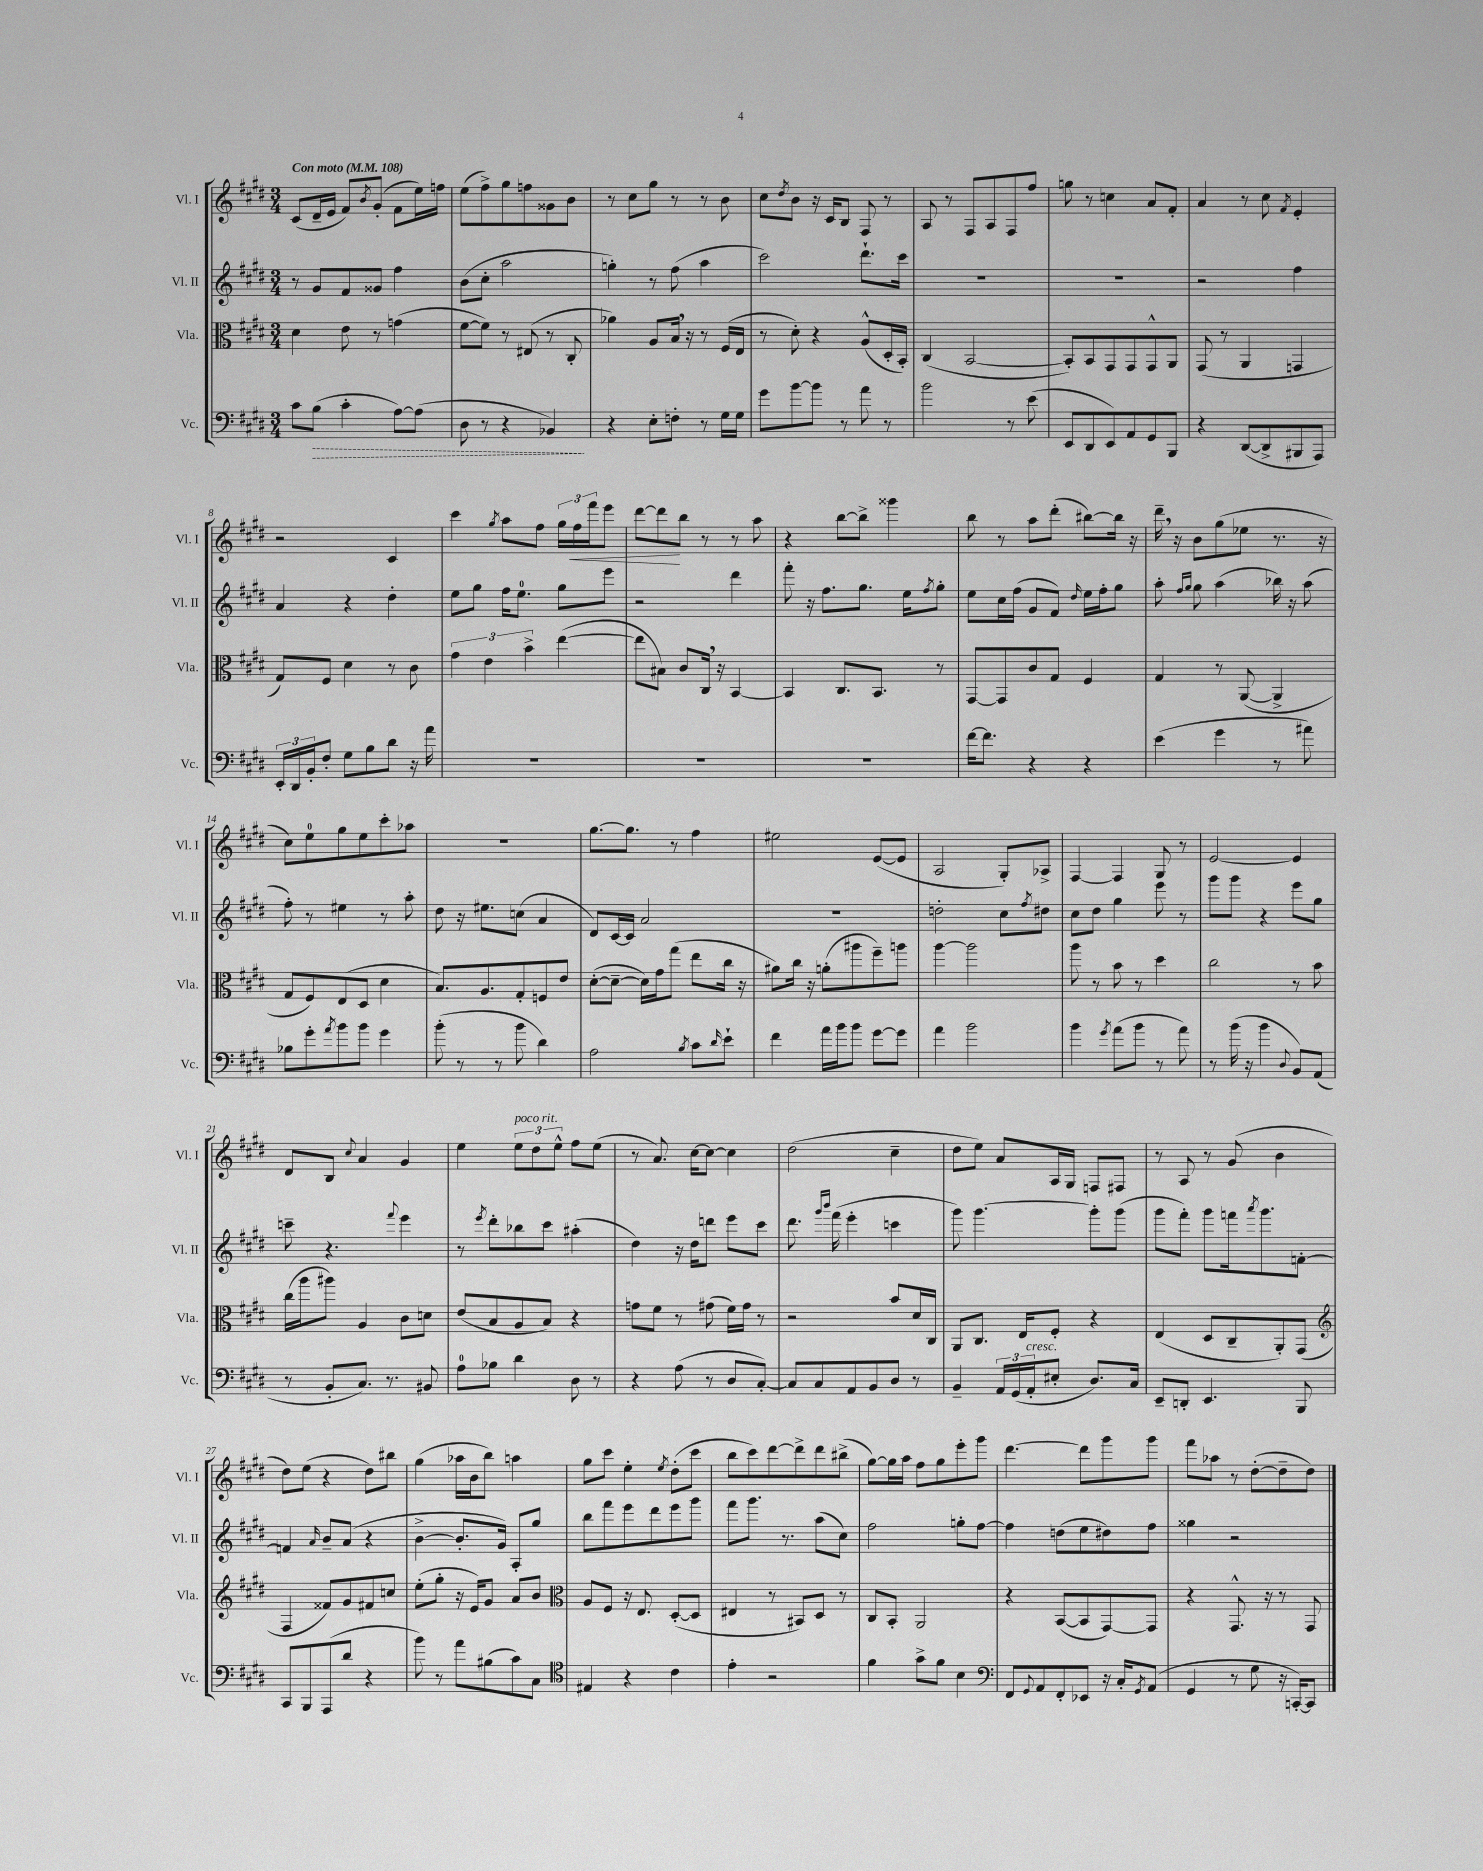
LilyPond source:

<<
\new StaffGroup <<
\new Staff = "s0" \with { instrumentName = "Vl. I" shortInstrumentName = "Vl. I" } {
    \clef treble \key e \major \numericTimeSignature \time 3/4 \tempo "Con moto" 4 = 108
    cis'8( dis'16-- e'16 fis'8) \acciaccatura { b'8 } gis'8-.( fis'8 e''16) f''16 |
    e''8( fis''8->) gis''8 f''8 gisis'8 b'8 |
    r8 cis''8 gis''8 r8 r8 b'8 |
    cis''8 \acciaccatura { dis''8 } b'8 r16 cis'16 b8 fis8 r8 |
    a8 r8 fis8 a8 fis8 fis''8 |
    g''8 r8 c''4 a'8 fis'8-. |
    a'4 r8 cis''8 \acciaccatura { fis'8 } e'4-. |
    r2 cis'4 |
    cis'''4 \acciaccatura { gis''8 } a''8 fis''8 \tuplet 3/2 { gis''16 fis''16\< fis'''16 } e'''8 |
    dis'''8~ dis'''8\! b''8 r8 r8 a''8 |
    r4 b''8~ b''8-> gisis'''4 |
    b''8 r8 a''8 dis'''8-.( bis''8~) bis''16 r16 |
    dis'''16-- \breathe r16 b'8 gis''8( ees''8 r8. r16 |
    cis''8) e''8-0 gis''8 e''8 cis'''8-. aes''8 |
    R2. |
    gis''8.~ gis''8. r8 fis''4 |
    eis''2 e'8~( e'8 |
    a2 gis8-.) aes8-> |
    fis4~ fis4 gis8 r8 |
    e'2~ e'4 |
    dis'8 b8 \appoggiatura { cis''8 } a'4 gis'4 |
    e''4 \tuplet 3/2 { e''8^\markup { \italic "poco rit." } dis''8 e''8-^ } fis''8 e''8( |
    r8 a'8.) cis''16~ cis''8~ cis''4 |
    dis''2( cis''4-- |
    dis''8 e''8) a'8 a16 gis16 f8 fis8 |
    r8 a8 r8 gis'8( b'4 |
    dis''8) e''8( r4 dis''8) bis''8 |
    gis''4( aes''16 b'16 b''8) a''4 |
    gis''8 cis'''8 e''4-. \acciaccatura { e''8 } dis''8-.( cis'''8 |
    b''8 cis'''8) dis'''8~ dis'''8-> dis'''8 bis''8->( |
    gis''8~) gis''16 a''16 fis''8 gis''8 e'''8-. gis'''8 |
    dis'''4.~ dis'''8 gis'''8 gis'''8 |
    fis'''8 aes''8 r8 dis''8~-.( dis''8-- dis''8) \bar "|." |
}
\new Staff = "s1" \with { instrumentName = "Vl. II" shortInstrumentName = "Vl. II" } {
    \clef treble \key e \major \numericTimeSignature \time 3/4
    r8 gis'8 fis'8 gisis'8 fis''4 |
    b'8( cis''8-. a''2 |
    g''4-.) r8 fis''8( a''4 |
    cis'''2) dis'''8.-! cis'''16 |
    R2. |
    R2. |
    r2 fis''4 |
    a'4 r4 dis''4-. |
    e''8 gis''8 fis''16 e''8.-0 gis''8 e'''8 |
    r2 dis'''4 |
    fis'''8-. r16 fis''8. gis''8. e''16 \acciaccatura { fis''8 } gis''8-. |
    e''8 cis''16 fis''16( gis'8 fis'8) \grace { dis''16 } e''16 fis''16-. gis''8 |
    a''8-. \grace { fis''16 gis''16 } gis''8 a''4( bes''16) r16 a''8( |
    fis''8-.) r8 eis''4 r8 a''8-. |
    dis''8 r16 eis''8. c''8( a'4 |
    dis'8) cis'16~ cis'16 a'2 |
    R2. |
    d''2-. cis''8 \acciaccatura { fis''8 } dis''8 |
    cis''8 dis''8 gis''4 e'''8 r8 |
    gis'''8 gis'''8 r4 e'''8 gis''8 |
    c'''8-- r4. \appoggiatura { fis'''8 } e'''4 |
    r8 \acciaccatura { e'''8 } dis'''8-. bes''8 cis'''8 ais''4-.( |
    dis''4) r16 dis''16 d'''8 e'''8 cis'''8 |
    dis'''8. \grace { gis'''16 b'''16 } fis'''16( e'''4-. c'''4 |
    gis'''8) gis'''4.~ gis'''8-. gis'''8( |
    gis'''8 fis'''8-.) gis'''8 f'''16 \acciaccatura { a'''8 } gis'''8. f'8~-. |
    f'4 \grace { a'16 } b'8-- a'8( r4 |
    b'4~-> b'8.-. gis'16) a8-. gis''8 |
    b''8 fis'''8 e'''8 dis'''8 e'''8 gis'''8 |
    fis'''8 gis'''8. r8. a''8( cis''8) |
    fis''2 g''8-. fis''8~ |
    fis''4 d''8( e''8 dis''8) fis''8 |
    gisis''4 r2 \bar "|." |
}
\new Staff = "s2" \with { instrumentName = "Vla." shortInstrumentName = "Vla." } {
    \clef alto \key e \major \numericTimeSignature \time 3/4
    dis'4 e'8 r8 g'4( |
    fis'8~ fis'8) r8 eis8( r8 cis8-. |
    aes'4) a8 b16 \breathe r16 r8 fis16( e16 |
    r8 dis'8-.) r4 a8-^( dis16-. b,16-.) |
    cis4( b,2~ |
    b,8-.) b,8 gis,8 gis,8 gis,8-^ a,8 |
    gis,8( r8 a,4 g,4 |
    gis8) fis8 dis'4 r8 cis'8 |
    \tuplet 3/2 { gis'4 e'4 b'4-> } e''4~( |
    e''8 bis8) cis'8 cis16 \breathe r16 b,4~ |
    b,4 cis8. b,8. r8 |
    gis,8~ gis,8 cis'8 gis8 fis4 |
    gis4 r8 a,8~( a,4-> |
    gis8 fis8) e8( dis8 dis'4 |
    b8.) a8. gis8-. f8 e'8 |
    dis'8~-.( dis'8~-- dis'16) gis'16 gis''8( e''8 cis''16 r16 |
    ais'8) cis''16 r16 a'8-.( ais''8 fis''8--) a''8 |
    a''4~ a''2 |
    a''8 r8 b'8 r8 dis''4 |
    cis''2 r8 b'8 |
    cis''16( a''16 ais''8) a4 cis'8 d'8 |
    e'8( b8 a8 b8) r4 |
    g'8 fis'8 r8 gis'8( fis'16) gis'16 r8 |
    r2 b'8 dis'16 cis16 |
    a,8 cis8. e16 fis8-. r4 |
    e4( dis8 cis8-- a,8-.) gis,8( |
    \clef treble fis4 fisis'8) gis'8 fis'8 c''8 |
    e''8-.( gis''8-. r16 e'16) gis'8 a'8 b'8 |
    \clef alto a8 fis8 r16 e8. dis8~-.( dis8 |
    eis4 r8 bis,8) dis8 r8 |
    cis8 b,8-. a,2 |
    r4 b,8~( b,8 gis,8~) gis,8 |
    r4 gis,8.-^ r16 r8 gis,8 \bar "|." |
}
\new Staff = "s3" \with { instrumentName = "Vc." shortInstrumentName = "Vc." } {
    \clef bass \key e \major \numericTimeSignature \time 3/4
    cis'8 \once \override Hairpin.style = #'dashed-line b8\>( cis'4-. a8~) a8( |
    dis8 r8 r4 bes,4\!) |
    r4 e8-. f8-. r8 gis16 gis16 |
    gis'8 b'8~ b'8 r8 a'8 r8 |
    b'2 r8 e'8( |
    e,8 dis,8 e,8) a,8 gis,8 b,,8 |
    r4 dis,8~( dis,8-> bis,,8 a,,8) |
    \tuplet 3/2 { e,16-. dis,16 b,16-. } fis8-. gis8 b8 dis'8 r16 a'16 |
    R2. |
    R2. |
    R2. |
    fis'16~ fis'8. r4 r4 |
    e'4( gis'4 r8 ais'8) |
    bes8 gis'8-. \acciaccatura { a'8 } b'8 b'8 gis'4 |
    b'8-.( r8 r8 b'8 dis'4) |
    a2 \acciaccatura { b8 } cis'8 \grace { dis'16 } e'8-! |
    fis'4 a'16 b'16 b'8 gis'8~ gis'8 |
    a'4 b'2 |
    b'4 \acciaccatura { gis'8 } a'8( b'8 r8 a'8) |
    r8 b'16( r16 b'4 \appoggiatura { dis8 } b,8) a,8( |
    r8 b,8-. cis8.) r8. bis,8 |
    a8-0 bes8 dis'4 dis8 r8 |
    r4 a8( r8 dis8 cis8~-.) |
    cis8 cis8 a,8 b,8 dis8 r8 |
    b,4-- \tuplet 3/2 { a,16 gis,16( a,16-.^\markup { \italic "cresc." } } eis8-. dis8.) cis16 |
    e,8-- d,8-. e,4. b,,8 |
    cis,8 b,,8 a,,8( dis'8 r4 |
    b'8) r8 a'8 bis8( cis'8) cis8 |
    \clef tenor eis4 r4 cis'4 |
    e'4-. r2 |
    fis'4 gis'8-> fis'8 b4 |
    \clef bass fis,8 \appoggiatura { gis,8 } a,8 fis,8-. ees,8 r16 cis16-. \acciaccatura { gis,8 } a,8( |
    gis,4 r8 gis8 r16 c,16~-.) c,8 \bar "|." |
}
>>
>>
